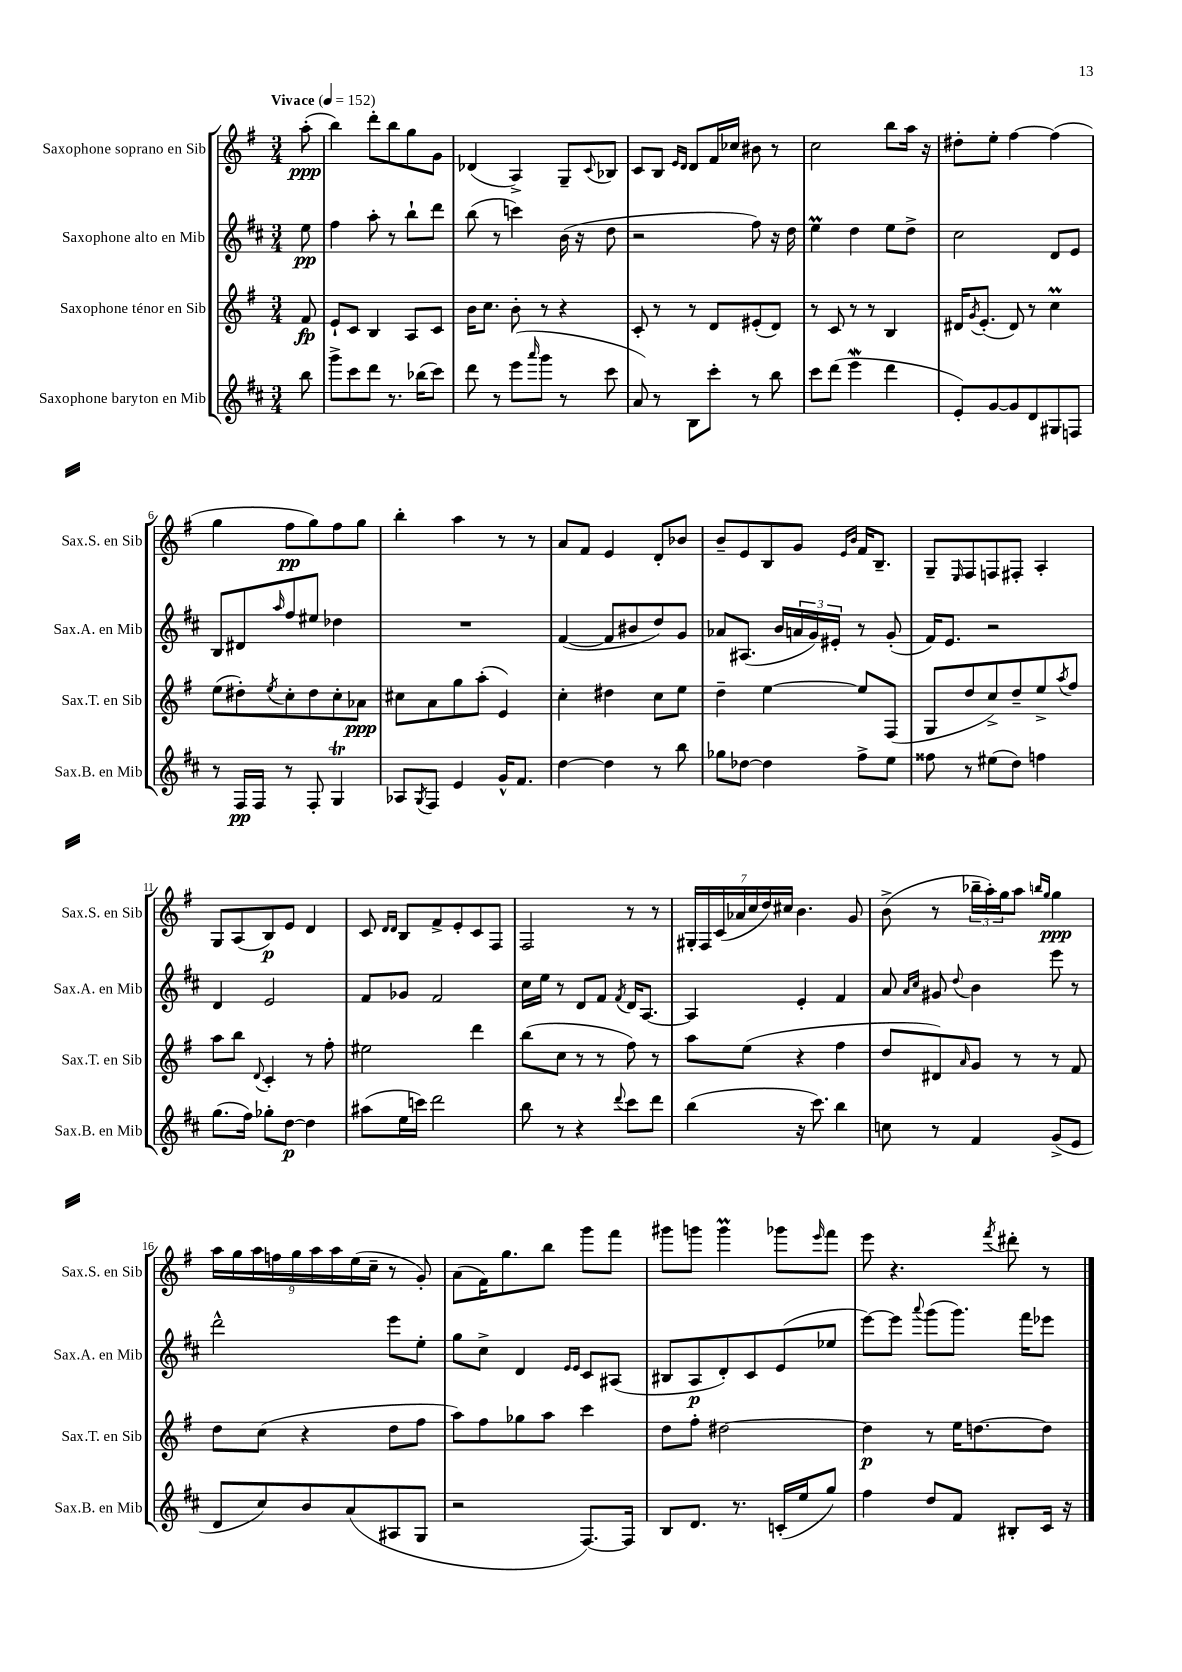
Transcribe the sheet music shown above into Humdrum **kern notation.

**kern	**kern	**kern	**kern
*staff4	*staff3	*staff2	*staff1
*clefG2	*clefG2	*clefG2	*clefG2
*k[f#c#]	*k[f#]	*k[f#c#]	*k[f#]
*M3/4	*M3/4	*M3/4	*M3/4
*MM152	*MM152	*MM152	*MM152
8bb	8f#	8ee	(8aa'
=	=	=	=
8ggg^	8e`	4ff#	4bb)
8ccc#	8c	.	.
8ddd	4B	8aa'	8ddd'
8.r	.	8r	8bb
.	8A	8bb`	8gg
(16bb-	.	.	.
8ccc#)	8c	8ddd	8g
=	=	=	=
8ddd	16b	(8bb	(4d-
.	8.cc	.	.
8r	.	8r	.
(8eee	8b'	4ccc)	4A^)
16qqaaa	.	.	.
8ggg	8r	.	.
8r	4r	(16b	8G~
.	.	16r	.
.	.	.	8qqc
8ccc#	.	8dd	8B-
=	=	=	=
8a)	8c'	2r	8c
8r	8r	.	8B
.	.	.	16qqe
.	.	.	16qqd
8B	8r	.	8d
8ccc#'	8d	.	16f#
.	.	.	16cc-
8r	(8e#'	8ff#)	8b#
8bb	8d)	16r	8r
.	.	16dd	.
=	=	=	=
8ccc#	8r	4ee	2cc
(8ddd	8c	.	.
4eee	8r	4dd	.
.	8r	.	.
4ddd	4B	8ee	8bb
.	.	8dd^	16aa
.	.	.	16r
=	=	=	=
8e')	16d#	2cc#	8dd#'
.	8qg	.	.
.	(8.e'	.	.
[8g	.	.	8ee'
8g]	8d#)	.	[4ff#
8d	8r	.	.
8G#	4cc	8d	(4ff#]
8F	.	8e	.
=	=	=	=
8r	(8ee	8B	4gg
16F#	8dd#')	8d#	.
16F#	.	.	.
.	8qee	16qqaa	.
8r	8cc'	8ff#	8ff#
8F#'	8dd#	8ee#	8gg)
4G	8cc'	4dd-	8ff#
.	8a-	.	8gg
=	=	=	=
8A-	8cc#	2.r	4bb'
8qG	.	.	.
8F#	8a	.	.
4e	8gg	.	4aa
.	(8aa'	.	.
16g^^	4e)	.	8r
8.f#	.	.	.
.	.	.	8r
=	=	=	=
[4dd	4cc'	([4f#	8a
.	.	.	8f#
4dd]	4dd#	8f#]	4e
.	.	8b#	.
8r	8cc	8dd)	8d'
8bb	8ee	8g	8b-
=	=	=	=
8gg-	4dd~	8a-	8b~
[8dd-	.	(8.A#	8e
4dd-]	[4ee	.	8B
.	.	16b	.
.	.	24a	8g
.	.	24g)	.
.	.	24e#'	.
.	.	.	16qqe
.	.	.	16qqb
8ff#^	8ee]	8r	16f#
.	.	.	8.B~
8ee	(8F#	(8g'	.
=	=	=	=
8ff##	8G	16f#)	8G~
.	.	8.e	.
.	.	.	16qqE
8r	8dd	.	8F#
(8ee#	8cc^)	2r	8F
8dd)	8dd~	.	8F#'
4ff	8ee^	.	4A'
.	8qaa	.	.
.	8ff#	.	.
=	=	=	=
(8.gg	8aa	4d	8G
.	8bb	.	(8A
16ff#)	.	.	.
.	8qqd	.	.
8gg-'	4c'	2e	8B)
[8dd	.	.	8e
4dd]	8r	.	4d
.	8ff#'	.	.
=	=	=	=
(8aa#	2ee#	8f#	8c
.	.	.	16qqd
.	.	.	16qqd
16ee	.	8g-	8B
16ccc)	.	.	.
2ddd	.	2f#	8f#^
.	.	.	8e'
.	4ddd	.	8c
.	.	.	8F#
=	=	=	=
8bb	(8bb	16cc#	2F#
.	.	16ee	.
8r	8cc	8r	.
4r	8r	8d	.
.	8r	8f#	.
8qqddd	.	8qf#	.
8ccc#	8ff#)	16d	8r
.	.	[8.A	.
8ddd	8r	.	8r
=	=	=	=
(4bb	8aa	4A]	28G#'
.	.	.	28F#
.	.	.	(28c
.	.	.	28a-
.	(8ee	.	.
.	.	.	28cc
.	.	.	28dd)
.	.	.	28cc#
16r	4r	4e'	4.b
8.ccc#)	.	.	.
4bb	4ff#	4f#	.
.	.	.	8g
=	=	=	=
8cc	8dd	8a	(8b^
.	.	16qqa	.
.	.	16qqcc#	.
8r	8d#)	8g#	8r
.	16qqa	8qqdd	.
4f#	8g	4b	24bb-~
.	.	.	24aa')
.	.	.	24gg
.	8r	.	8aa
.	.	.	16qqbb
.	.	.	16qqgg
(8g^	8r	8eee	4gg
8e	8f#	8r	.
=	=	=	=
8d	8dd	2ddd^^	18aa
.	.	.	18gg
.	.	.	18aa
8cc#)	(8cc	.	.
.	.	.	18ff
.	.	.	18gg
8b	4r	.	.
.	.	.	18aa
.	.	.	18aa
(8a	.	.	.
.	.	.	(18ee
.	.	.	18cc~
8A#	8dd	8eee	8r
8G	8ff#	8ee'	8g')
=	=	=	=
2r	8aa)	8gg	(8a
.	8ff#	8cc#^	16f#)
.	.	.	8.gg
.	8gg-	4d	.
.	8aa	.	8bb
.	.	16qqe	.
.	.	16qqe	.
[8.F#)	4ccc	8c#	8ggg
.	.	(8A#	8fff#
16F#]	.	.	.
=	=	=	=
8B	8dd	8B#	8ggg#
8.d	8ff#'	8A	8ggg
.	[2dd#	8d')	4ggg
8.r	.	.	.
.	.	8c#	.
(16c'	.	(8e	8ggg-
16ee	.	.	.
.	.	.	16qqeee
8gg)	.	8ee-	8fff#
=	=	=	=
4ff#	4dd#]	[8eee)	8eee
.	.	8eee]	4.r
.	.	8qqaaa	.
8dd	8r	(8ggg	.
8f#	16ee	8.ggg)	.
.	[8.dd	.	.
.	.	.	8qfff#
8B#'	.	.	8ddd#'
.	.	16fff#	.
16c#	8dd]	8eee-	8r
16r	.	.	.
==	==	==	==
*-	*-	*-	*-
